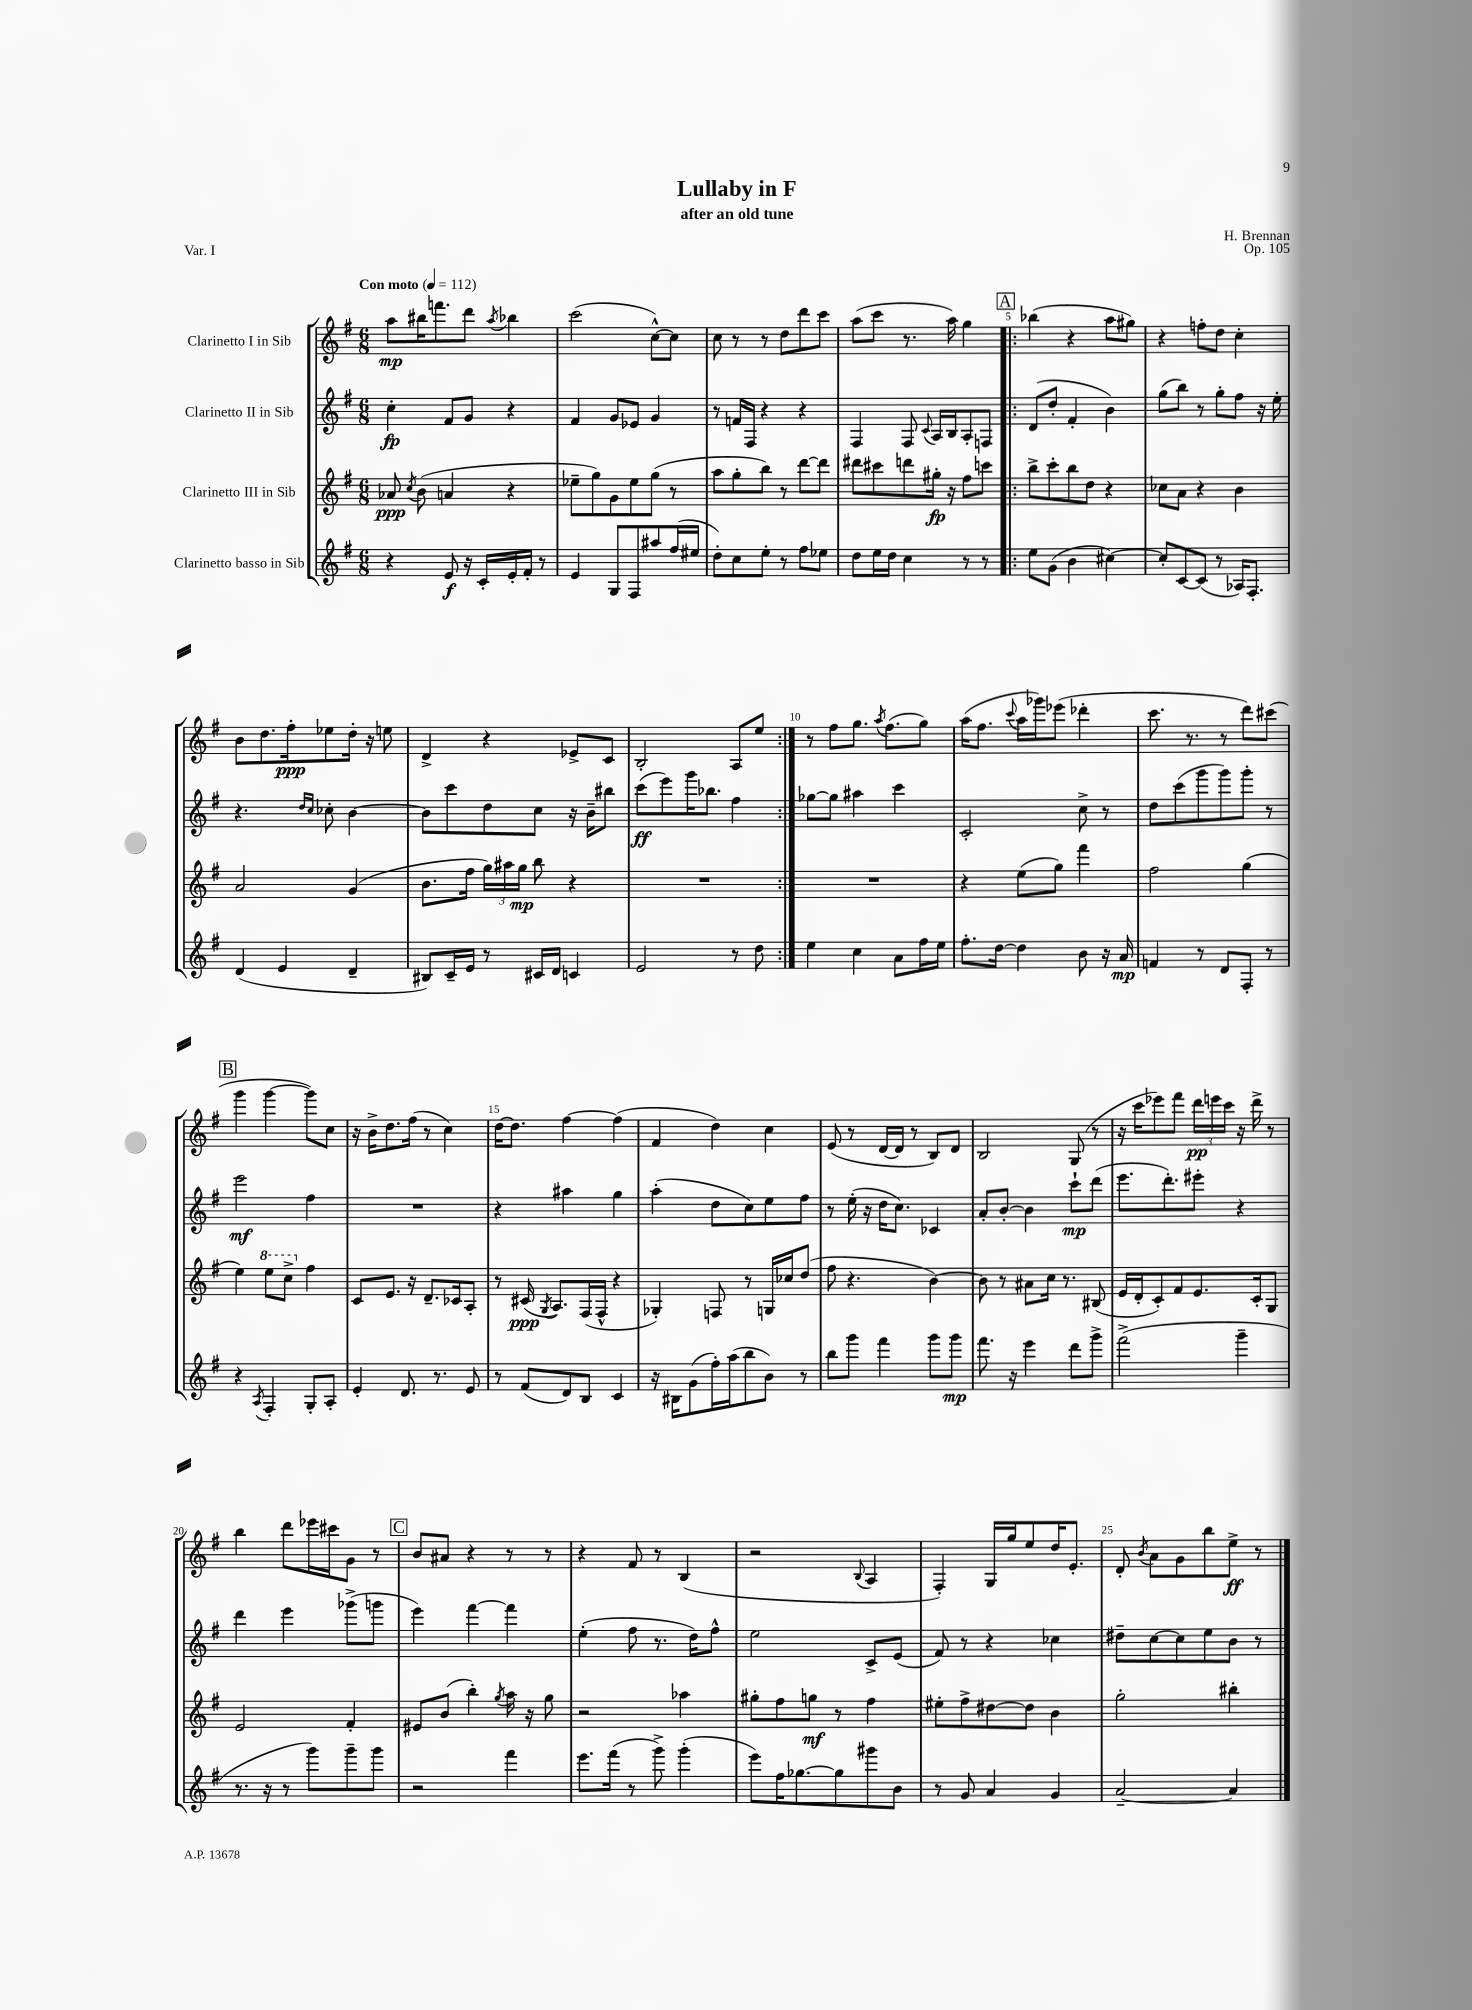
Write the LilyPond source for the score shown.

\header { title = "Lullaby in F" composer = "H. Brennan" subtitle = "after an old tune" opus = "Op. 105" piece = "Var. I" }
<<
\new StaffGroup <<
\new Staff = "s0" \with { instrumentName = "Clarinetto I in Sib" } {
    \clef treble \key g \major \numericTimeSignature \time 6/8 \tempo "Con moto" 4 = 112
    \autoBeamOff a''8[\mp bis''16 f'''8. d'''8] \acciaccatura { a''8 } bes''4 |
    c'''2( c''8[~-^) c''8] |
    c''8 r8 r8 d''8[ d'''8 c'''8] |
    a''8[( c'''8] r8. a''16) g''4 |
    \repeat volta 2 { \mark \markup { \box "A" } bes''4( r4 a''8[ gis''8]) |
    r4 f''8[-. d''8] c''4-. |
    b'8[ d''8. fis''16-.\ppp ees''8 d''16]-. r16 e''8 |
    d'4-> r4 ees'8[-> c'8] |
    b2-. a8[ e''8] | }
    r8 fis''8[ g''8.] \acciaccatura { a''8 } fis''8.[( g''8]) |
    a''16[( fis''8.] \appoggiatura { c'''8 } a''16[ ges'''16) ees'''8]( des'''4-. |
    c'''8. r8. r8 d'''8[) cis'''8]( |
    \mark \markup { \box "B" } g'''4 g'''4~ g'''8[) c''8] |
    r16 b'16[-> d''8. fis''16]( r8 c''4) |
    d''16[~ d''8.] fis''4~ fis''4( |
    fis'4 d''4) c''4 |
    e'8( r8 d'16[~ d'16] r8 b8[) d'8] |
    b2 g8( r8 |
    r16 c'''16[ ees'''8) fis'''8] \tuplet 3/2 { d'''16[\pp e'''16 c'''16] } r16 d'''16-> r8 |
    b''4 d'''8[ ees'''16 cis'''16 g'8] r8 |
    \mark \markup { \box "C" } b'8[ ais'8] r4 r8 r8 |
    r4 fis'8 r8 b4( |
    r2 \appoggiatura { b8 } a4 |
    fis4-.) g16[ g''16 e''8 d''16 e'8.]-. |
    d'8-. \acciaccatura { b'8 } a'8[ g'8 b''8 e''8]->\ff r8 \bar "|." |
}
\new Staff = "s1" \with { instrumentName = "Clarinetto II in Sib" } {
    \clef treble \key g \major \numericTimeSignature \time 6/8
    \autoBeamOff c''4-.\fp fis'8[ g'8] r4 |
    fis'4 g'8[ ees'8] g'4 |
    r8 f'16[ fis16] r4 r4 |
    fis4 fis8 \appoggiatura { c'8 } a16[ b16 a8-. f8] |
    \repeat volta 2 { \mark \markup { \box "A" } d'8[( d''8]-. fis'4-. b'4) |
    g''8[( b''8]) r8 g''8[-. fis''8] r16 e''16-. |
    r4. \grace { d''16[ c''16] } ces''8-. b'4~ |
    b'8[ c'''8 d''8 c''8] r16 b'16[-- bis''8] |
    c'''8[\ff( e'''8) g'''16 bes''8.] fis''4 | }
    ges''8[~ ges''8] ais''4 c'''4 |
    c'2-. c''8-> r8 |
    d''8[ c'''8( g'''8 g'''8) g'''8]-. r8 |
    \mark \markup { \box "B" } e'''2\mf fis''4 |
    R2. |
    r4 ais''4 g''4 |
    a''4-.( d''8[ c''8) e''8 fis''8] |
    r8 e''16-.( r16 d''16[ c''8.]) ces'4 |
    a'8[-. b'8]~-. b'4 c'''8[-!\mp d'''8]( |
    e'''8.[ d'''8.-.) eis'''8]-. r4 |
    d'''4 e'''4 ges'''8[->( g'''8] |
    \mark \markup { \box "C" } e'''4) fis'''4~ fis'''4 |
    e''4-.( fis''8 r8. d''16[) fis''8]-^ |
    e''2 c'8[-> e'8]( |
    fis'8) r8 r4 ces''4 |
    dis''8[-- c''8~ c''8 e''8 b'8] r8 \bar "|." |
}
\new Staff = "s2" \with { instrumentName = "Clarinetto III in Sib" } {
    \clef treble \key g \major \numericTimeSignature \time 6/8
    \autoBeamOff aes'8\ppp \acciaccatura { c''8 } b'8( a'4 r4 |
    ees''8[-- g''8) g'8 ees''8 g''8]( r8 |
    a''8[ g''8-. b''8]) r8 d'''8[~ d'''8] |
    dis'''8[ cis'''8 d'''8 gis''16]-.\fp r16 fis''8[ c'''8] |
    \repeat volta 2 { \mark \markup { \box "A" } b''8[-> c'''8-. b''8 d''8] r4 |
    ces''8[ a'8] r4 b'4 |
    a'2 g'4( |
    b'8.[ fis''16] \tuplet 3/2 { g''16[) ais''16 g''16]\mp } b''8 r4 |
    R2. | }
    R2. |
    r4 e''8[( g''8]) fis'''4 |
    fis''2 g''4( |
    \mark \markup { \box "B" } e''4) \ottava #1 e'''8[ c'''8]-> \ottava #0 fis''4 |
    c'8[ e'8.] r16 d'8.[-- ces'16 a8]-. |
    r8 cis'16\ppp( \acciaccatura { g8 } a8.[) fis16( fis16]-^ r4 |
    ges4-.) f8 r8 g16[ ces''16 d''8]( |
    fis''8 r4. b'4~) |
    b'8 r8 ais'8[ c''16] r8. bis8( |
    e'16[ d'16-. c'8-.) fis'8 e'8. c'16-. g8] |
    e'2 fis'4-. |
    \mark \markup { \box "C" } eis'8[ b'8]( b''4-.) \acciaccatura { g''8 } a''16 r16 g''8 |
    r2 aes''4 |
    gis''8[-. fis''8 g''8]\mf r8 fis''4 |
    eis''8[-. fis''8-> dis''8~ dis''8] b'4 |
    g''2-. bis''4-. \bar "|." |
}
\new Staff = "s3" \with { instrumentName = "Clarinetto basso in Sib" } {
    \clef treble \key g \major \numericTimeSignature \time 6/8
    \autoBeamOff r4 e'8\f r16 c'16[-. e'16-. fis'16]-. r8 |
    e'4 g8[ fis8 ais''8 fis''16( eis''16] |
    d''8[-.) c''8 e''8]-. r8 fis''8[ ees''8] |
    d''8[ e''16 d''16] c''4 r8 r8 |
    \repeat volta 2 { \mark \markup { \box "A" } e''8[ g'8]( b'4 cis''4~) |
    cis''8[-. c'8~ c'8]( r8 aes16[) fis8.]-. |
    d'4( e'4 d'4-- |
    bis8[) c'16-- e'16] r8 cis'16[ d'16] c'4 |
    e'2 r8 d''8 | }
    e''4 c''4 a'8[ fis''16 e''16] |
    fis''8.[-. d''16]~ d''4 b'8 r16 a'16\mp |
    f'4 r8 d'8[ fis8]-. r8 |
    \mark \markup { \box "B" } r4 \acciaccatura { a8 } fis4-. g8[-. a8]-. |
    e'4-. d'8. r8. e'8 |
    r8 fis'8[( d'8) b8] c'4 |
    r16 bis16[ g'8( fis''16-.) a''16( b''8 b'8]) r8 |
    b''8[ g'''8] fis'''4 g'''8[ g'''8]\mp |
    fis'''8. r16 e'''4 d'''8[ g'''8]-> |
    fis'''2->( g'''4-- |
    r8. r16 r8 g'''8[) g'''8-- g'''8] |
    \mark \markup { \box "C" } r2 fis'''4 |
    e'''8.[ fis'''16]( r8 g'''8->) g'''4-.( |
    e'''8[) fis''16 ges''8.~ ges''8 gis'''8 b'8] |
    r8 g'8 a'4 g'4 |
    a'2~-- a'4 \bar "|." |
}
>>
>>
\layout { \context { \Score \override BarNumber.break-visibility = ##(#f #t #t) barNumberVisibility = #(every-nth-bar-number-visible 5) } }
